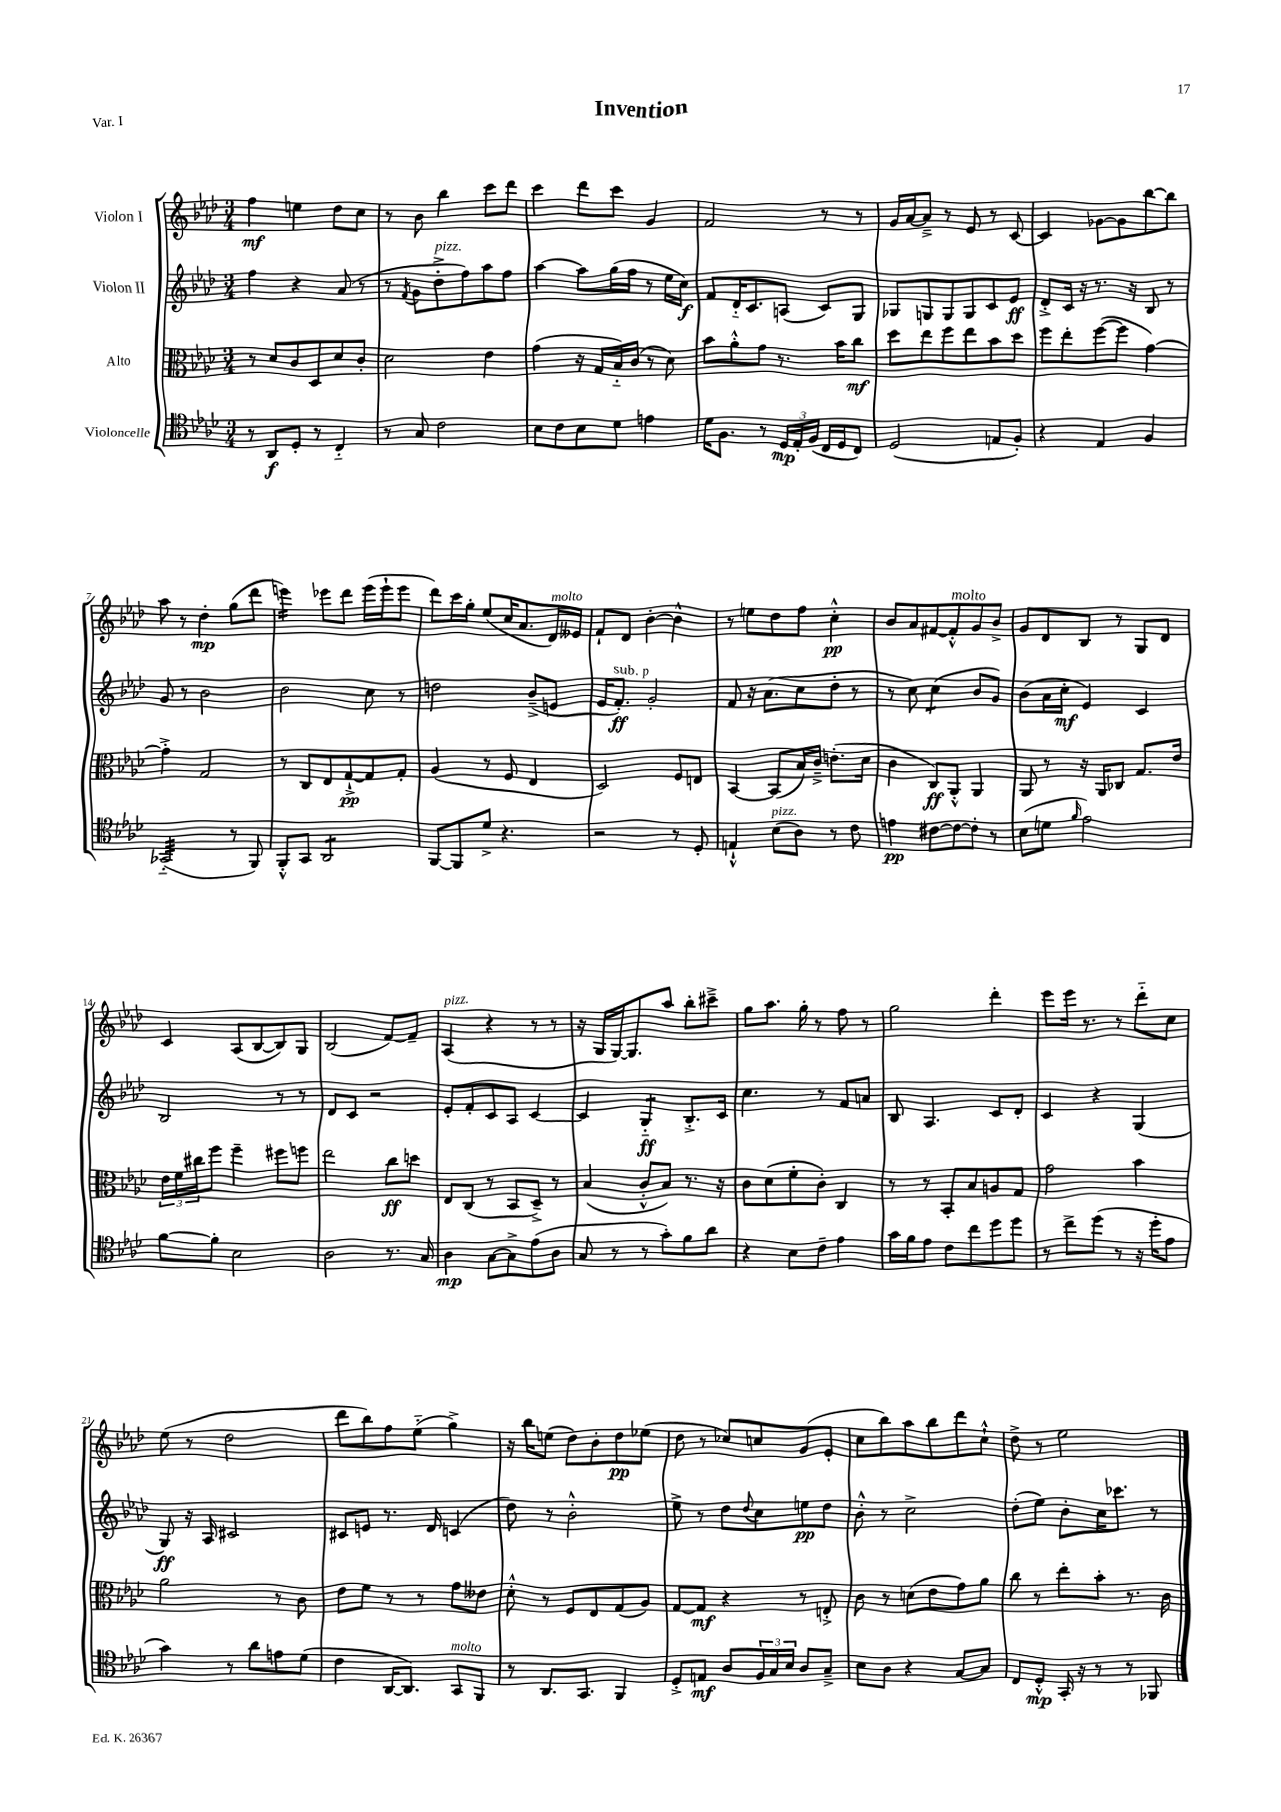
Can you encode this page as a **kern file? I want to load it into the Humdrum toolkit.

**kern	**kern	**kern	**kern
*staff4	*staff3	*staff2	*staff1
*clefC4	*clefC3	*clefG2	*clefG2
*k[b-e-a-d-]	*k[b-e-a-d-]	*k[b-e-a-d-]	*k[b-e-a-d-]
*M3/4	*M3/4	*M3/4	*M3/4
8r	8r	4ff\	4ff\
8AA-/L	8d-/L	.	.
8D-'/J	8c/	4r	4ee\
8r	8D-/	.	.
4C'~/	8d-/	(8a-/	8dd-\L
.	8c'/J	8r	8cc\J
=	=	=	=
8r	2d-\	8r	8r
.	.	8qf/	.
8G/	.	8g\L	8b-\
2c\	.	8dd-'^\	4bb-\
.	.	8ff\)	.
.	4e-\	8aa-\	8ccc\L
.	.	8ff\J	8ddd-\J
=	=	=	=
8B-\L	(4g\	[4aa-\	4ccc\
8c\	.	.	.
8B-\	16r	8aa-\]L	8ddd-\L
.	16G/LL	.	.
8d-\J	16B-'~/)	(16gg\L	8ccc\J
.	(16c/JJ	16ff\JJ	.
4e\	8r	8r	4g/
.	8d-\)	16ee-\LL	.
.	.	16cc\JJ)	.
=	=	=	=
16d-\LK	8b-\L	8f/L	2f/
8.F\J	.	.	.
.	8a-'^^\	16d-'~/K	.
.	.	8.c/	.
8r	8g\J	.	.
24D-/LL	8.r	(8A/J	.
24E-'/	.	.	.
(24F/JJ	.	.	.
16C/LL	.	8c/L)	8r
16D-/J	16b-\LK	.	.
8C/J)	8cc\J	8G/J	8r
=	=	=	=
(2D-/	8dd-\L	8G-/L	16g/LL
.	.	.	[16a-/J
.	8ee-\	8G/	8a-~^/]J
.	8ff\	8G/	8r
.	8ee-\	8G/	8e-/
8E/L	8b-\	8c/	8r
8F'/J)	8dd-\J	8e-/J	[8c/
=	=	=	=
4r	8ff\L	8d-'^/L	4c/]
.	8ee-'\	16c/Jk	.
.	.	16r	.
4E-/	([8ff\	8.r	[8g-\L
.	8ff\]J	.	8g-\]
.	.	16r	.
4F/	[4g\)	8B-/	[8bb-\
.	.	8r	8bb-\]J
=	=	=	=
(2GG-'~/	4g'^\]	8g/	8aa-\
.	.	8r	8r
.	2G/	2b-\	4dd-'\
8r	.	.	(8gg\L
8FF/)	.	.	8ddd-\J
=	=	=	=
8FF'^^/L	8r	2b-\	4eee\)
8GG/J	8C/L	.	.
2AA-/	8E-/	.	8eee-\L
.	[8G`^/	.	8ddd-\J
.	8G/]	8cc\	(16eee-\LL
.	.	.	16eee-`\J
.	8G'/J	8r	8eee-\J
=	=	=	=
[8FF/L	(4A-/	2dd\	8ddd-\L)
8FF/]	.	.	16ccc\L
.	.	.	16gg'\JJ
8d-^/J	8r	.	(8ee-/L
4.r	8F/	.	16cc/K
.	.	.	8.a-/
.	4E-/	(8b-~^/L	.
.	.	8e/J	16d-/L)
.	.	.	16e--/JJ
=	=	=	=
2r	2D-/)	16e-/LK	8f`/L
.	.	8.f'/J)	.
.	.	.	8d-/J
.	.	2g'/	[4b-'\
8r	8F/L	.	4b-^^\]
8D-'/	8E/J	.	.
=	=	=	=
4E`^^/	[4BB-/	8f/	8r
.	.	16r	8ee\L
.	.	(8.a-\L	.
(8B-\L	(8BB-/]L	.	8dd-\
8A-\J)	16B-/L)	8cc\	8ff\J
.	16c~^/JJ	.	.
8r	(8.e'\L	8dd-'\J	4cc'^^\
8c\	.	8r	.
.	16d-\Jk	.	.
=	=	=	=
4e\	4c\	8r	8b-/L
.	.	8cc\)	8a-/
[8c#\L	8C/L)	(4cc\	[8f#/
8c#\_	8AA-'^^/J	.	8f#'^^/]
8c#'\]J	4AA-/	8b-/L	8g/
8r	.	8g/J)	8b-^/J
=	=	=	=
(8B-\L	8AA-/	(8b-\L	8g/L
8d\J	8r	16a-\L	8d-/
.	.	16cc'\JJ	.
16qqf/	.	.	.
2e-\)	16r	4e-/)	8B-/J
.	16AA-/LK	.	.
.	8C-/J	.	8r
.	8.G/L	4c/	8G/L
.	.	.	8d-/J
.	16e-/Jk	.	.
=	=	=	=
[8f\L	24e-\LL	2B-/	4c/
.	24f\	.	.
.	24cc#\J	.	.
8f'\]J	8ff\J	.	.
2B-\	4ff~\	.	(8A-/L
.	.	.	[8B-/
.	8ff#\L	8r	8B-/])
.	8ff\J	8r	8G/J
=	=	=	=
2A-\	2ee-\	8d-/L	(2B-/
.	.	8c/J	.
.	.	2r	.
8.r	8cc\L	.	[8f/L)
.	8dd\J	.	8f~/]J
16G/	.	.	.
=	=	=	=
4A-\	8E-/L	8e-'/L	(4A-/
.	(8C/J	8f'/	.
[8G\L	8r	8c/	4r
8G^\]	8BB-/L	8A-/J	.
(8e-\	8D-~^/J)	[4c/	8r
8A-\J	8r	.	8r
=	=	=	=
8G/	(4B-/	4c/]	16r
.	.	.	16G/LL
8r	.	.	[16G/J)
.	.	.	8.G/]
8r	8c'^^/L	4G'~/	.
8g'\L)	8B-/J)	.	8aa-/J
8f\	8.r	8.B-'^/L	8bb-'\L
8a-\J	.	.	8ccc#~^\J
.	16r	16c/Jk	.
=	=	=	=
4r	8c\L	4.cc\	8gg\L
.	(8d-\	.	8.aa-\J
8B-\L	8f'\	.	.
.	.	.	16gg'\
8c~\J	8c'\J)	8r	8r
4e-\	4C/	8f/L	8ff\
.	.	8a/J	8r
=	=	=	=
16g\LL	8r	8B-/	2gg\
16f\J	.	.	.
8e-\J	8r	4.A-/	.
8c\L	8BB-'/L	.	.
8cc\	8B-/	.	.
8dd-\	8A/	8c/L	4ddd-'\
8dd-\J	8G/J	8d-'/J	.
=	=	=	=
8r	2g\	4c/	8eee-\L
8cc^\L	.	.	16eee-\Jk
.	.	.	8.r
(8dd-\J	.	4r	.
8r	.	.	8r
16r	4b-\	(4G/	8ddd-'~\L
16dd-'\LK	.	.	.
8e-\J	.	.	8cc\J
=	=	=	=
4g\)	2a-\	8G/)	(8ee-\
.	.	16r	8r
.	.	16A-/	.
8r	.	2c#/	2dd-\
8a-\L	.	.	.
8e\	8r	.	.
(8d-\J	8c\	.	.
=	=	=	=
4c\	8e-\L	8c#/L	8ddd-\L
.	8f\J	8e/J	8bb-\)
[16AA-/LK	8r	8.r	8ff\
8.AA-/]J)	.	.	.
.	8r	.	(8ee-'~\J
.	.	16d-/	.
8GG/L	8g\L	(4c/	4gg^\)
8FF/J	8e--\J	.	.
=	=	=	=
8r	8d-'^^\	8dd-\)	16r
.	.	.	16bb-\LK
8.AA-/L	8r	8r	(8ee\J
.	8F/L	2b-'^^\	8dd-\L)
8.GG/J	.	.	.
.	8E-/	.	8b-'\
4FF/	(8G/	.	8dd-\
.	8A-/J)	.	(8ee-\J
=	=	=	=
8D-'^/L	[8G/L	8ee-^\	8dd-\
8E/J	8G/]J	8r	8r
8A-/L	4r	8dd-\L	8cc-/L)
.	.	8qqdd-/	.
24F/L	.	8cc\	8cc/
24G/	.	.	.
24B-/JJ	.	.	.
8A-/L	8r	8ee\	(8g/
8G~^/J	8E'^/	8dd-\J	8e-'/J
=	=	=	=
8B-\L	8c\	8b-'^^\	8cc\L
8A-\J	8r	8r	8bb-\)
4r	(8d\L	2cc^\	8aa-\
.	8e-\	.	8bb-\
[8G/L	8g\)	.	8ddd-\
8G/]J	8a-\J	.	8cc`^^\J
=	=	=	=
8C/L	8cc\	(8dd-'\L	8dd-^\
8D-'^^/J	8r	8ee-\J)	8r
16GG'/	8ee-'\L	8b-'\L	2ee-\
16r	.	.	.
8r	8b-'\J	16cc\K	.
.	.	8.ccc-\J	.
8r	8.r	.	.
8FF-/	.	8r	.
.	16c\	.	.
==	==	==	==
*-	*-	*-	*-
